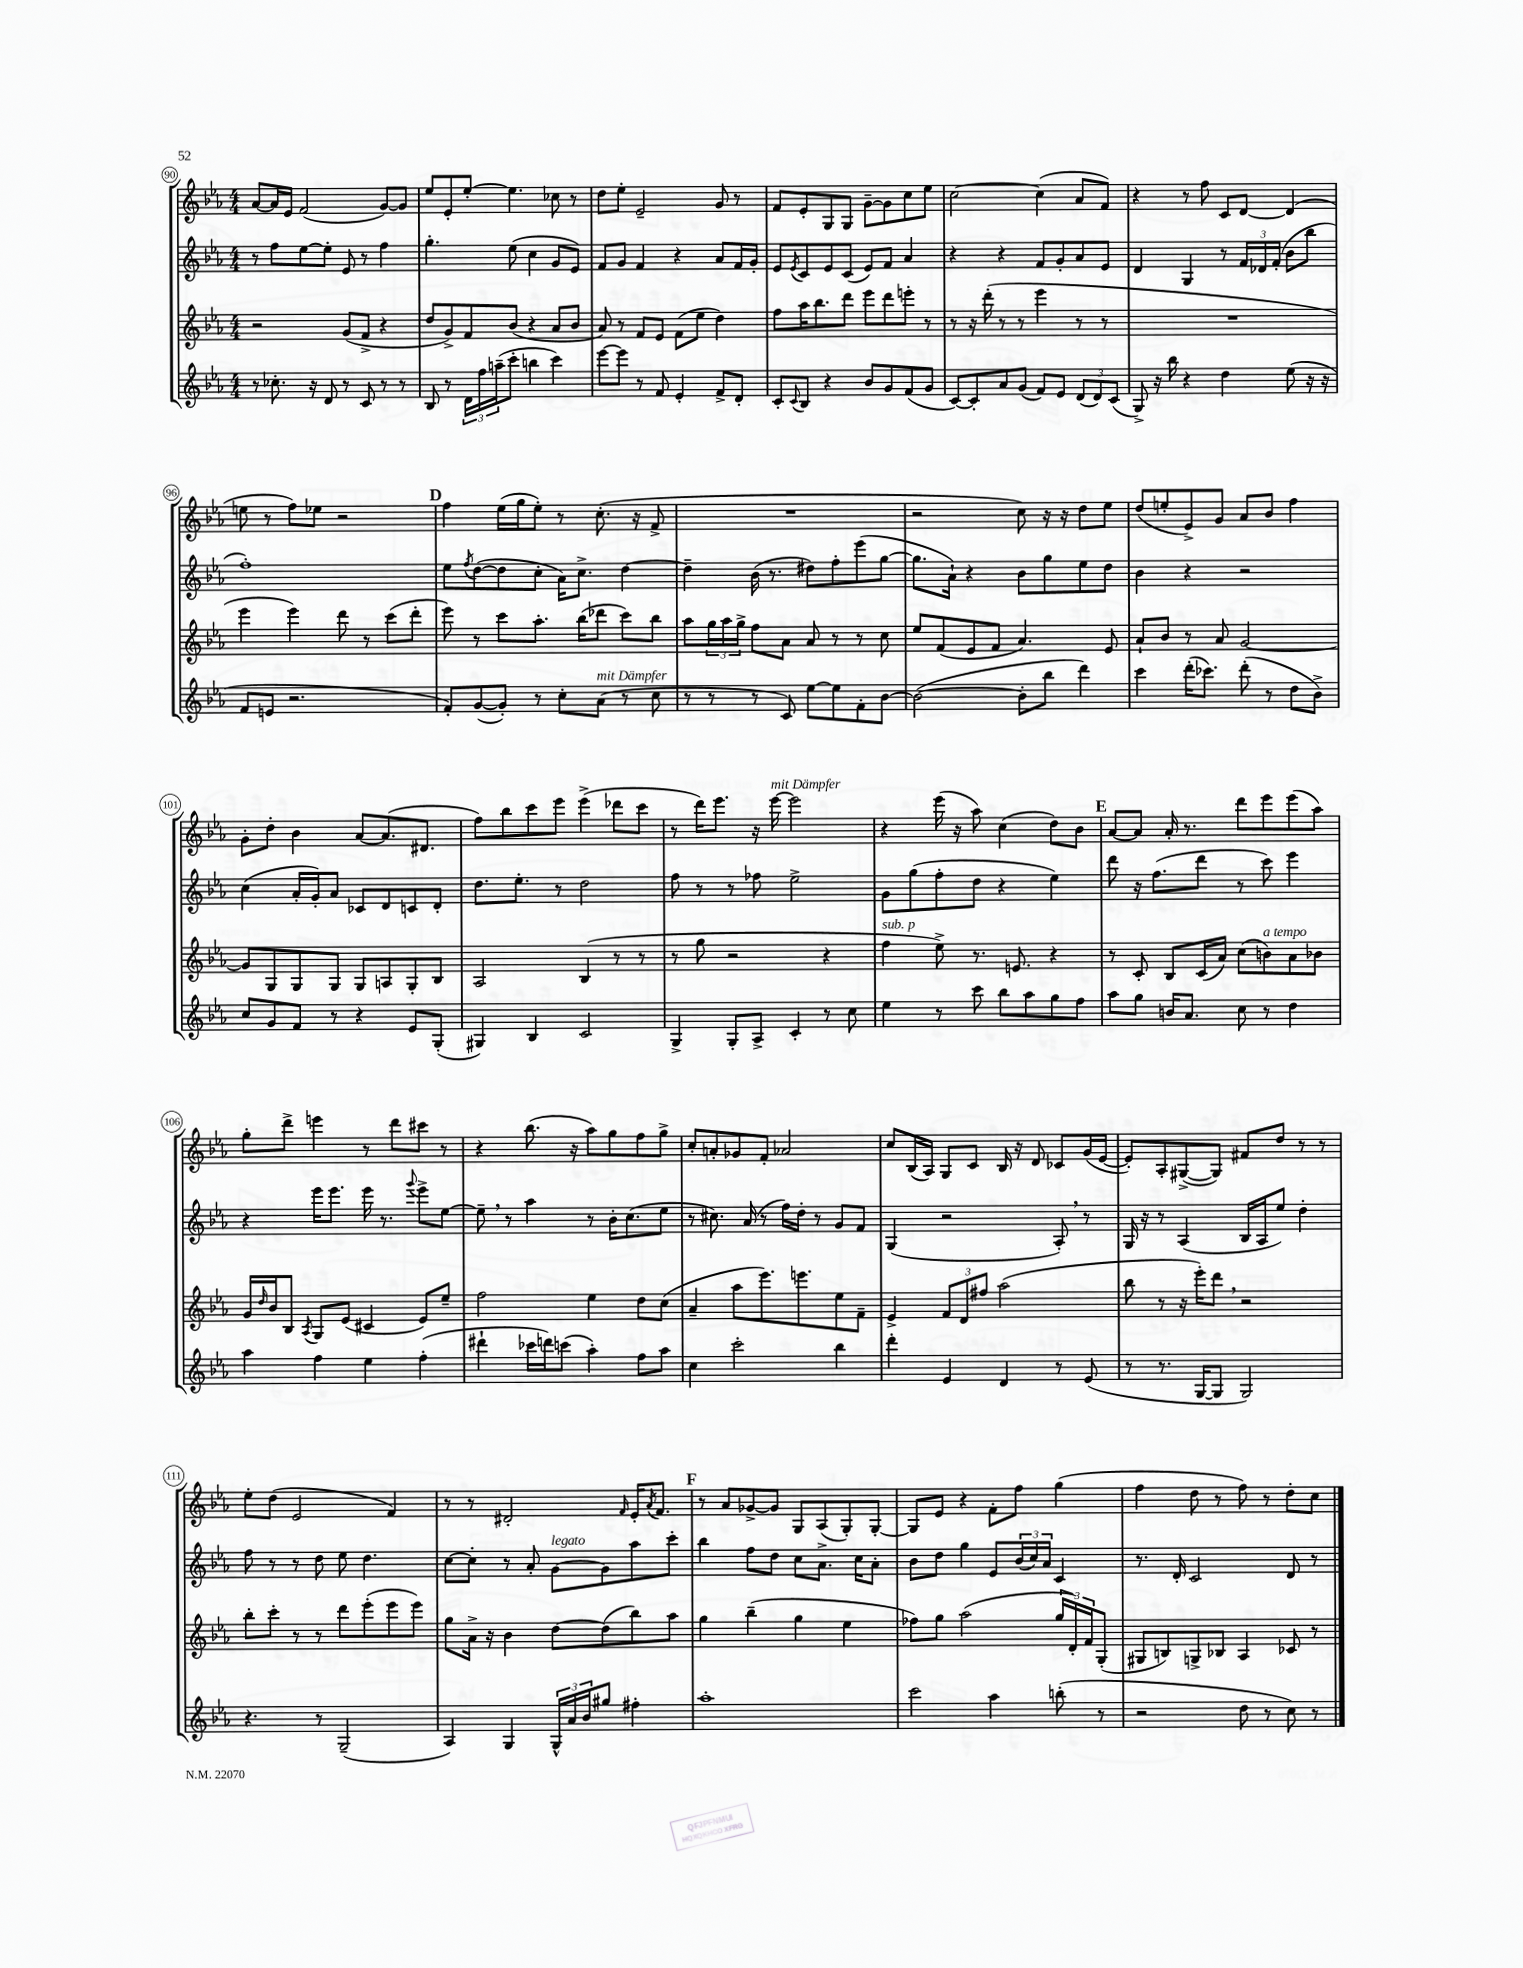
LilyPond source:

<<
\new StaffGroup <<
\new Staff = "s0" {
    \clef treble \key ees \major \numericTimeSignature \time 4/4
    aes'8~ aes'16 ees'16 f'2( g'8~) g'8 |
    ees''8 ees'8-. ees''8~-. ees''4. ces''8 r8 |
    d''8 ees''8-. ees'2-- g'8 r8 |
    f'8 ees'8-. g8 g8 g'8~-- g'8 c''8 ees''8 |
    c''2~ c''4( aes'8 f'8) |
    r4 r8 f''8 c'8 d'8~ d'4( |
    e''8 r8 f''8) ees''8 r2 |
    \mark \markup { \bold "D" } f''4 ees''16( g''16 ees''8-.) r8 c''8.-.( r16 f'8-> |
    R1 |
    r2 c''8) r16 r16 d''8 ees''8 |
    d''8( e''8-. ees'8->) g'8 aes'8 bes'8 f''4 |
    g'8-. d''8-. bes'4 aes'8~ aes'8.( dis'8. |
    f''8) bes''8 c'''8 ees'''8 ees'''4->( des'''8 c'''8 |
    r8 d'''16) ees'''8. r16 ees'''16~^\markup { \italic "mit Dämpfer" } ees'''2 |
    r4 ees'''16( r16 aes''8) c''4( d''8) bes'8 |
    \mark \markup { \bold "E" } aes'8~ aes'8 aes'16-. r8. d'''8 ees'''8 ees'''8( aes''8) |
    g''8-. d'''8-> e'''4 r8 d'''8 cis'''8 r8 |
    r4 bes''8.( r16 aes''8) g''8 f''8 g''8-> |
    c''8-. a'8-. ges'8 f'8-. aes'2 |
    c''8 bes16( aes16) g8 c'8 bes16 r16 d'8 ces'8 g'16( ees'16~ |
    ees'8-.) aes8-. gis8~->( gis8) fis'8 d''8 r8 r8 |
    ees''8-. d''8( ees'2 f'4) |
    r8 r8 dis'2-. \grace { f'16 } ees'16-. \acciaccatura { aes'8 } f'8. |
    \mark \markup { \bold "F" } r8 aes'8 ges'8~-> ges'8 g8 aes8( g8-.) g8~-. |
    g8 ees'8 r4 f'8-. f''8 g''4( |
    f''4 d''8 r8 f''8) r8 d''8-. c''8 \bar "|." |
}
\new Staff = "s1" {
    \clef treble \key ees \major \numericTimeSignature \time 4/4
    r8 f''8 ees''8~ ees''8-. ees'8 r8 f''4 |
    g''4.-. ees''8( c''4 g'8 ees'8) |
    f'8 g'8 f'4 r4 aes'8 f'16 g'16-. |
    ees'8 \acciaccatura { ees'8 } c'8 ees'8 c'8( ees'8) f'8 aes'4 |
    r4 r4 f'8 g'8-. aes'8 ees'8 |
    d'4 g4 r8 \tuplet 3/2 { f'16 des'16 f'16-.( } bes'8 bes''8 |
    f''1-.) |
    \mark \markup { \bold "D" } ees''8 \acciaccatura { f''8 } d''8~( d''8 c''8-. aes'16) c''8.-> d''4~ |
    d''4-- bes'16( r8. dis''8) f''8-. ees'''8( g''8~ |
    g''8. aes'16-!) r4 bes'8 g''8 ees''8 d''8 |
    bes'4 r4 r2 |
    c''4( aes'16-. g'16-.) aes'8 ces'8 d'8 c'8 d'8-. |
    d''8. ees''8.-. r8 d''2 |
    f''8 r8 r8 fes''8 ees''2-> |
    g'8 g''8( f''8-. d''8 r4 ees''4) |
    \mark \markup { \bold "E" } d'''8 r16 f''8.( d'''8 r8 c'''8) ees'''4 |
    r4 ees'''16 ees'''8. ees'''16 r8. \appoggiatura { g'''8 } ees'''8-> ees''8~ |
    ees''8-- \breathe r8 aes''4 r8 bes'16-. c''8.( ees''8 |
    r8 cis''8.) aes'16( r8 f''16) d''16-. r8 g'8 f'8 |
    g4( r2 aes8-.) \breathe r8 |
    g16 r16 r8 aes4( bes16 aes16 ees''8) d''4-. |
    f''8 r8 r8 d''8 ees''8 d''4. |
    c''8~ c''8-. r8 aes'8-. g'8~^\markup { \italic "legato" } g'8 aes''8 c'''8-. |
    \mark \markup { \bold "F" } bes''4 f''8 d''8 c''8 aes'8.-> c''16 aes'8-. |
    bes'8 d''8 g''4 ees'8 \tuplet 3/2 { bes'16( c''16) aes'16 } c'4 |
    r8. d'16-. c'2 d'8 r8 \bar "|." |
}
\new Staff = "s2" {
    \clef treble \key ees \major \numericTimeSignature \time 4/4
    r2 g'8( f'8-> r4 |
    d''8 g'8->) f'8 bes'8( r4 aes'8 bes'8 |
    aes'8) r8 f'8 ees'8 f'8( ees''8 d''4) |
    f''8 aes''16 bes''8. d'''8 ees'''8 d'''8 e'''8-. r8 |
    r8 r16 d'''16-.( r8 r8 ees'''4 r8 r8 |
    R1 |
    ees'''4 ees'''4) d'''8 r8 c'''8( d'''8-. |
    \mark \markup { \bold "D" } ees'''8) r8 c'''8 aes''8.-. bes''16( des'''8 c'''8) bes''8 |
    aes''8 \tuplet 3/2 { g''16 aes''16 g''16-> } f''8 aes'8 aes'8 r8 r8 c''8 |
    ees''8 f'8( ees'8 f'8 aes'4.) ees'8 |
    aes'8-! bes'8 r8 aes'8 g'2~ |
    g'8 g8 g8 g8 g8 a8 g8-. bes8 |
    aes2 bes4( r8 r8 |
    r8 g''8 r2 r4 |
    f''4^\markup { \italic "sub. p" } ees''8->) r8. e'8. r4 |
    \mark \markup { \bold "E" } r8 c'8-. bes8 c'16( aes'16) c''8( b'8^\markup { \italic "a tempo" }) aes'8 bes'8 |
    g'16 \grace { d''16 } bes'16 bes8 \acciaccatura { aes8 } g8 ees'8( cis'4 ees'8) ees''8-- |
    f''2 ees''4 d''8 c''8( |
    aes'4-- aes''8 ees'''8.) e'''8. ees''8 f'8-- |
    ees'4-> \tuplet 3/2 { f'8 d'8 fis''8 } aes''2( |
    bes''8 r8 r16 ees'''16-.) d'''8 \breathe r2 |
    bes''8-. c'''8-. r8 r8 d'''8 ees'''8-.( ees'''8 ees'''8) |
    g''8 aes'16-> r16 bes'4 d''8~ d''8( bes''8) aes''8 |
    \mark \markup { \bold "F" } g''4 bes''4--( g''4 ees''4 |
    fes''8) g''8 aes''2( \tuplet 3/2 { g''16 d'16-.) f'16 } g8-.( |
    gis8 b8) g8-> bes8 aes4 ces'8 r8 \bar "|." |
}
\new Staff = "s3" {
    \clef treble \key ees \major \numericTimeSignature \time 4/4
    r8 ces''8.-. r16 d'8 r8 c'8 r8 r8 |
    bes8 r8 \tuplet 3/2 { d'16 f''16 a''16--( } c'''8-. b''4 c'''4) |
    ees'''8~ ees'''8 r8 f'8 ees'4-. f'8-> d'8-. |
    c'8-. \appoggiatura { c'8 } bes8 r4 bes'8 g'8 f'8( g'8 |
    c'8~) c'8-. aes'8 g'8( f'8) ees'8 \tuplet 3/2 { d'8( d'8) c'8( } |
    g8->) r16 bes''16 r4 d''4 ees''8( r16 r16 |
    f'8 e'8 r2. |
    \mark \markup { \bold "D" } f'8-.) g'8~( g'8-.) r8 c''8-. aes'8^\markup { \italic "mit Dämpfer" }( r8 c''8 |
    r8 r8 r8 c'8) ees''8~ ees''8 f'8-. bes'8~ |
    bes'2~( bes'8-. bes''8 d'''4) |
    c'''4 d'''16-.( ces'''8.) d'''8-.( r8 d''8 bes'8->) |
    c''8 g'8 f'8 r8 r4 ees'8 g8-.( |
    gis4) bes4 c'2 |
    g4-> g8-. aes8-> c'4-. r8 c''8 |
    ees''4 r8 c'''8 bes''8 aes''8 g''8 f''8 |
    \mark \markup { \bold "E" } aes''8 g''8 b'16 aes'8. c''8 r8 d''4 |
    aes''4 f''4 ees''4 f''4-.( |
    dis'''4-! ces'''16 d'''16) c'''8( aes''4-.) f''8 aes''8 |
    c''4 c'''2-. bes''4 |
    d'''4-. ees'4 d'4 r8 ees'8( |
    r8 r8. g16~ g8 g2) |
    r4. r8 g2--( |
    aes4) g4 \tuplet 3/2 { g16-^ aes'16 bes'16 } gis''8 fis''4-. |
    \mark \markup { \bold "F" } aes''1-. |
    c'''2 aes''4 b''8-.( r8 |
    r2 d''8 r8 c''8) r8 \bar "|." |
}
>>
>>
\layout { \context { \Score currentBarNumber = #90 \override BarNumber.stencil = #(make-stencil-circler 0.1 0.3 ly:text-interface::print) } }
